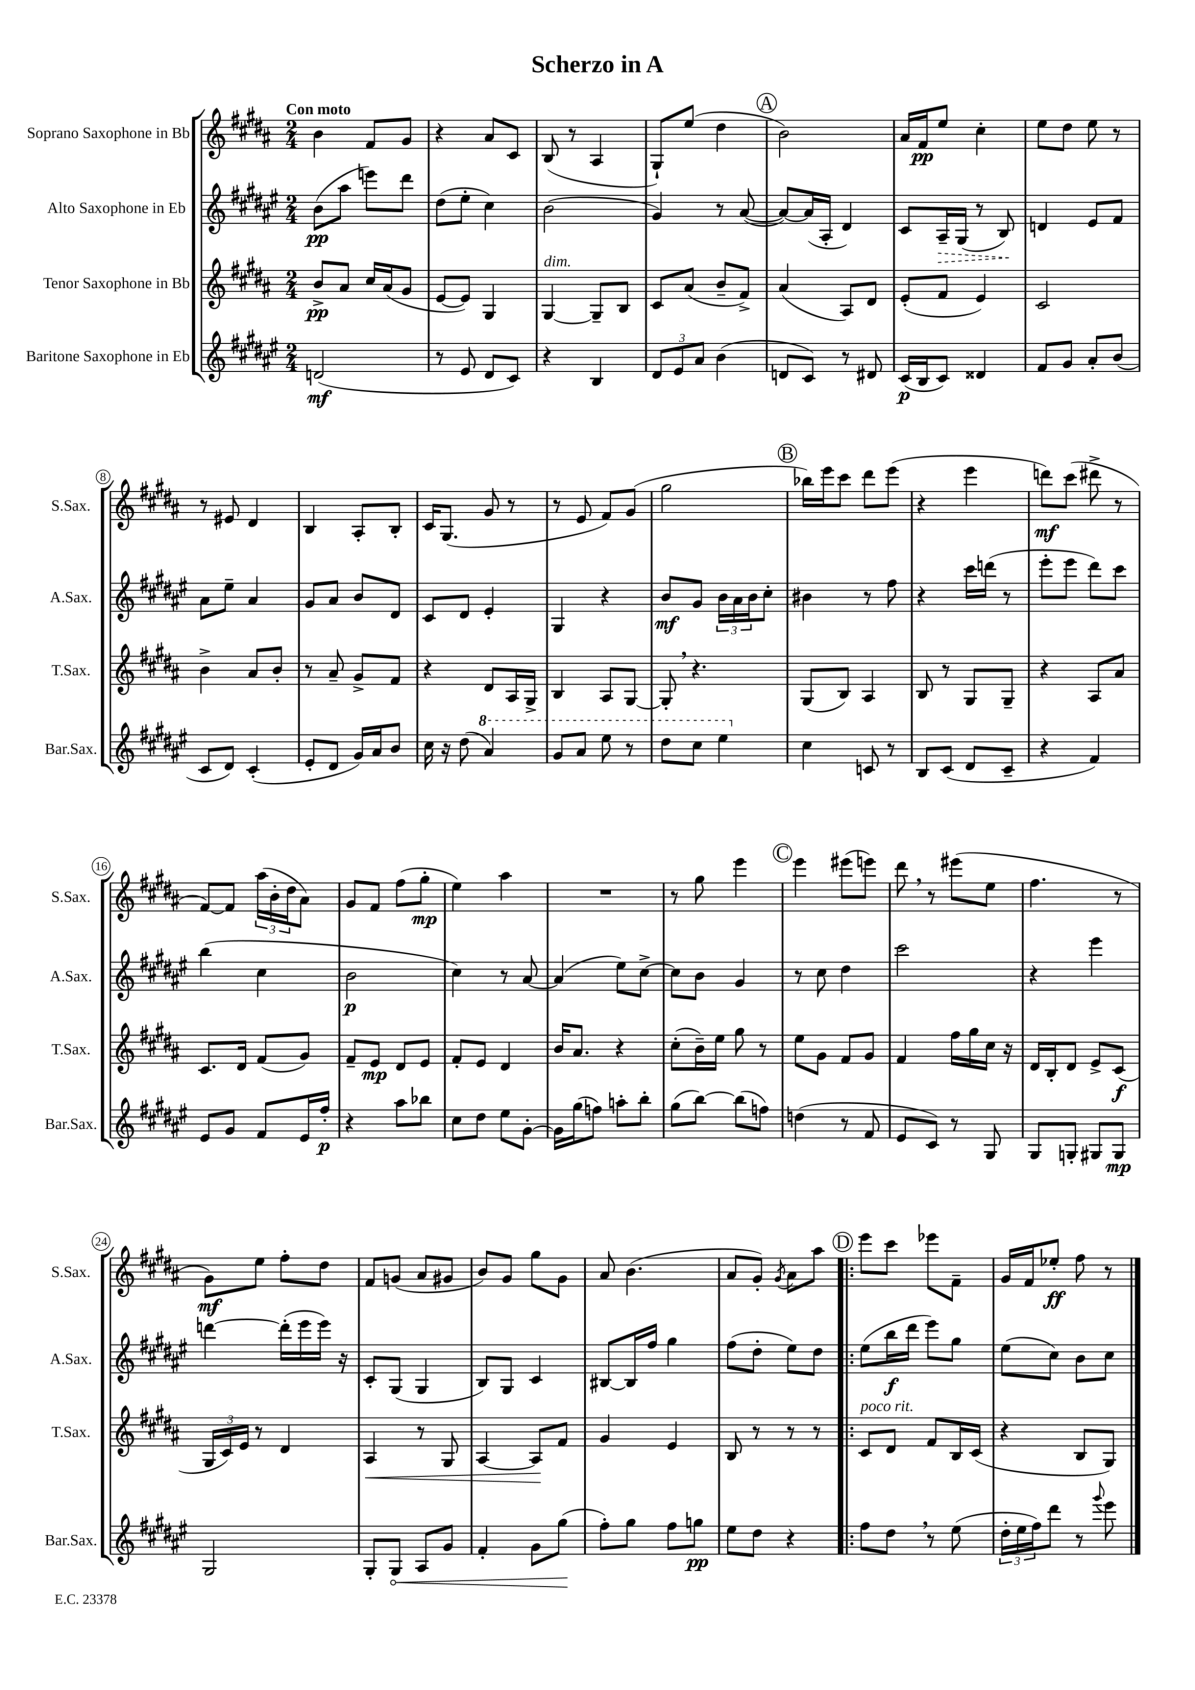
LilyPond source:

\header { title = "Scherzo in A" }
<<
\new StaffGroup <<
\new Staff = "s0" \with { instrumentName = "Soprano Saxophone in Bb" shortInstrumentName = "S.Sax." } {
    \clef treble \key b \major \numericTimeSignature \time 2/4 \tempo "Con moto"
    b'4 fis'8 gis'8 |
    r4 ais'8 cis'8 |
    b8( r8 ais4 |
    gis8-!) e''8( dis''4 |
    \mark \markup { \circle "A" } b'2) |
    ais'16 fis'16\pp e''8 cis''4-. |
    e''8 dis''8 e''8 r8 |
    r8 eis'8 dis'4 |
    b4 ais8-. b8-. |
    cis'16 gis8.( gis'8 r8 |
    r8 e'8 fis'8) gis'8( |
    gis''2 |
    \mark \markup { \circle "B" } bes''16) e'''16 cis'''8 dis'''8 e'''8( |
    r4 e'''4 |
    d'''8\mf) cis'''8( dis'''8-> r8 |
    fis'8~) fis'8 \tuplet 3/2 { ais''16( b'16-. dis''16 } ais'8) |
    gis'8 fis'8 fis''8( gis''8-.\mp |
    e''4) ais''4 |
    R2 |
    r8 gis''8 e'''4 |
    \mark \markup { \circle "C" } e'''4 eis'''8( e'''8) |
    dis'''8 \breathe r8 eis'''8( e''8 |
    fis''4. r8 |
    gis'8\mf) e''8 fis''8-. dis''8 |
    fis'8 g'8( ais'8 gis'8 |
    b'8) gis'8 gis''8 gis'8 |
    ais'8 b'4.( |
    ais'8 gis'8-.) \acciaccatura { gis'8 } ais'8 ais''8 |
    \mark \markup { \circle "D" } \bar ".|:" e'''8 cis'''8 ees'''8 fis'8-- |
    gis'16 fis'16 ees''8-.\ff fis''8 r8 \bar "|." |
}
\new Staff = "s1" \with { instrumentName = "Alto Saxophone in Eb" shortInstrumentName = "A.Sax." } {
    \clef treble \key fis \major \numericTimeSignature \time 2/4
    b'8\pp( ais''8 e'''8) dis'''8 |
    dis''8( eis''8-. cis''4) |
    b'2( |
    gis'4) r8 ais'8~( |
    \mark \markup { \circle "A" } ais'8~) ais'16( ais16-. dis'4) |
    cis'8 \once \override Hairpin.style = #'dashed-line ais16--\> gis16( r8 b8\!) |
    d'4 eis'8 fis'8 |
    ais'8 eis''8-- ais'4 |
    gis'8 ais'8 b'8 dis'8 |
    cis'8 dis'8 eis'4-. |
    gis4 r4 |
    b'8\mf gis'8 \tuplet 3/2 { b'16 ais'16 b'16 } cis''8-. |
    \mark \markup { \circle "B" } bis'4 r8 fis''8 |
    r4 cis'''16 d'''16( r8 |
    eis'''8-. eis'''8 dis'''8) cis'''8 |
    b''4( cis''4 |
    b'2\p |
    cis''4) r8 ais'8~ |
    ais'4( eis''8) cis''8~-> |
    cis''8 b'8 gis'4 |
    \mark \markup { \circle "C" } r8 cis''8 dis''4 |
    cis'''2 |
    r4 eis'''4 |
    d'''4~ d'''16-.( eis'''16 eis'''16) r16 |
    cis'8-. gis8( gis4 |
    b8) gis8 cis'4 |
    bis8~ bis16 fis''16 gis''4 |
    fis''8( dis''8-. eis''8) dis''8 |
    \mark \markup { \circle "D" } \bar ".|:" eis''8( b''16\f dis'''16 eis'''8) gis''8 |
    eis''8( cis''8) b'8 cis''8 \bar "|." |
}
\new Staff = "s2" \with { instrumentName = "Tenor Saxophone in Bb" shortInstrumentName = "T.Sax." } {
    \clef treble \key b \major \numericTimeSignature \time 2/4
    b'8->\pp ais'8 cis''16 ais'16( gis'8 |
    e'8~ e'8) gis4 |
    gis4~^\markup { \italic "dim." } gis8-- b8 |
    cis'8 ais'8( b'8-- fis'8->) |
    \mark \markup { \circle "A" } ais'4( ais8) dis'8 |
    e'8-.( fis'8 e'4) |
    cis'2 |
    b'4-> ais'8 b'8-. |
    r8 ais'8-- gis'8-> fis'8 |
    r4 dis'8 ais16 gis16-> |
    b4 ais8 gis8~ |
    gis8-. \breathe r4. |
    \mark \markup { \circle "B" } gis8( b8) ais4 |
    b8 r8 gis8 gis8-- |
    r4 ais8 ais'8 |
    cis'8. dis'16 fis'8( gis'8) |
    fis'8-- e'8\mp dis'8 e'8 |
    fis'8-. e'8 dis'4 |
    b'16 ais'8. r4 |
    cis''8-.( b'16--) e''16 gis''8 r8 |
    \mark \markup { \circle "C" } e''8 gis'8 fis'8 gis'8 |
    fis'4 fis''16 gis''16 cis''16 r16 |
    dis'16 b16-. dis'8 e'8-> cis'8\f( |
    \tuplet 3/2 { gis16 cis'16) e'16 } r8 dis'4 |
    ais4\< r8 gis8 |
    ais4~ ais8\! fis'8 |
    gis'4 e'4 |
    b8 r8 r8 r8 |
    \mark \markup { \circle "D" } \bar ".|:" cis'8^\markup { \italic "poco rit." } dis'8 fis'8 b16 cis'16( |
    r4 b8 gis8) \bar "|." |
}
\new Staff = "s3" \with { instrumentName = "Baritone Saxophone in Eb" shortInstrumentName = "Bar.Sax." } {
    \clef treble \key fis \major \numericTimeSignature \time 2/4
    d'2\mf( |
    r8 eis'8 dis'8 cis'8) |
    r4 b4 |
    \tuplet 3/2 { dis'8 eis'8 ais'8 } b'4( |
    \mark \markup { \circle "A" } d'8 cis'8) r8 dis'8 |
    cis'16\p( b16 cis'8) disis'4 |
    fis'8 gis'8 ais'8-. b'8( |
    cis'8 dis'8) cis'4-.( |
    eis'8-. dis'8 gis'16) ais'16 b'8 |
    cis''16 r16 dis''8( \ottava #1 ais''4) |
    gis''8 ais''8 eis'''8 r8 |
    dis'''8 cis'''8 eis'''4 \ottava #0 |
    \mark \markup { \circle "B" } cis''4 c'8 r8 |
    b8 cis'8( dis'8 cis'8-- |
    r4 fis'4) |
    eis'8 gis'8 fis'8 eis'16 fis''16-.\p |
    r4 ais''8 bes''8 |
    cis''8 dis''8 eis''8 gis'8~-. |
    gis'16 gis''16( f''8) a''8-. b''8-. |
    gis''8( b''8~) b''8( f''8) |
    \mark \markup { \circle "C" } d''4( r8 fis'8 |
    eis'8 cis'8) r8 gis8 |
    gis8 g8-. gis8 gis8\mp |
    gis2 |
    gis8-. \once \override Hairpin.circled-tip = ##t gis8\< ais8 gis'8 |
    fis'4-. gis'8 gis''8\!( |
    fis''8-.) gis''8 fis''8 g''8\pp |
    eis''8 dis''8 r4 |
    \mark \markup { \circle "D" } \bar ".|:" fis''8 dis''8 \breathe r8 eis''8( |
    \tuplet 3/2 { dis''16-. eis''16 fis''16) } dis'''8 r8 \appoggiatura { gis'''8 } eis'''8 \bar "|." |
}
>>
>>
\layout { \context { \Score \override BarNumber.stencil = #(make-stencil-circler 0.1 0.3 ly:text-interface::print) } }
